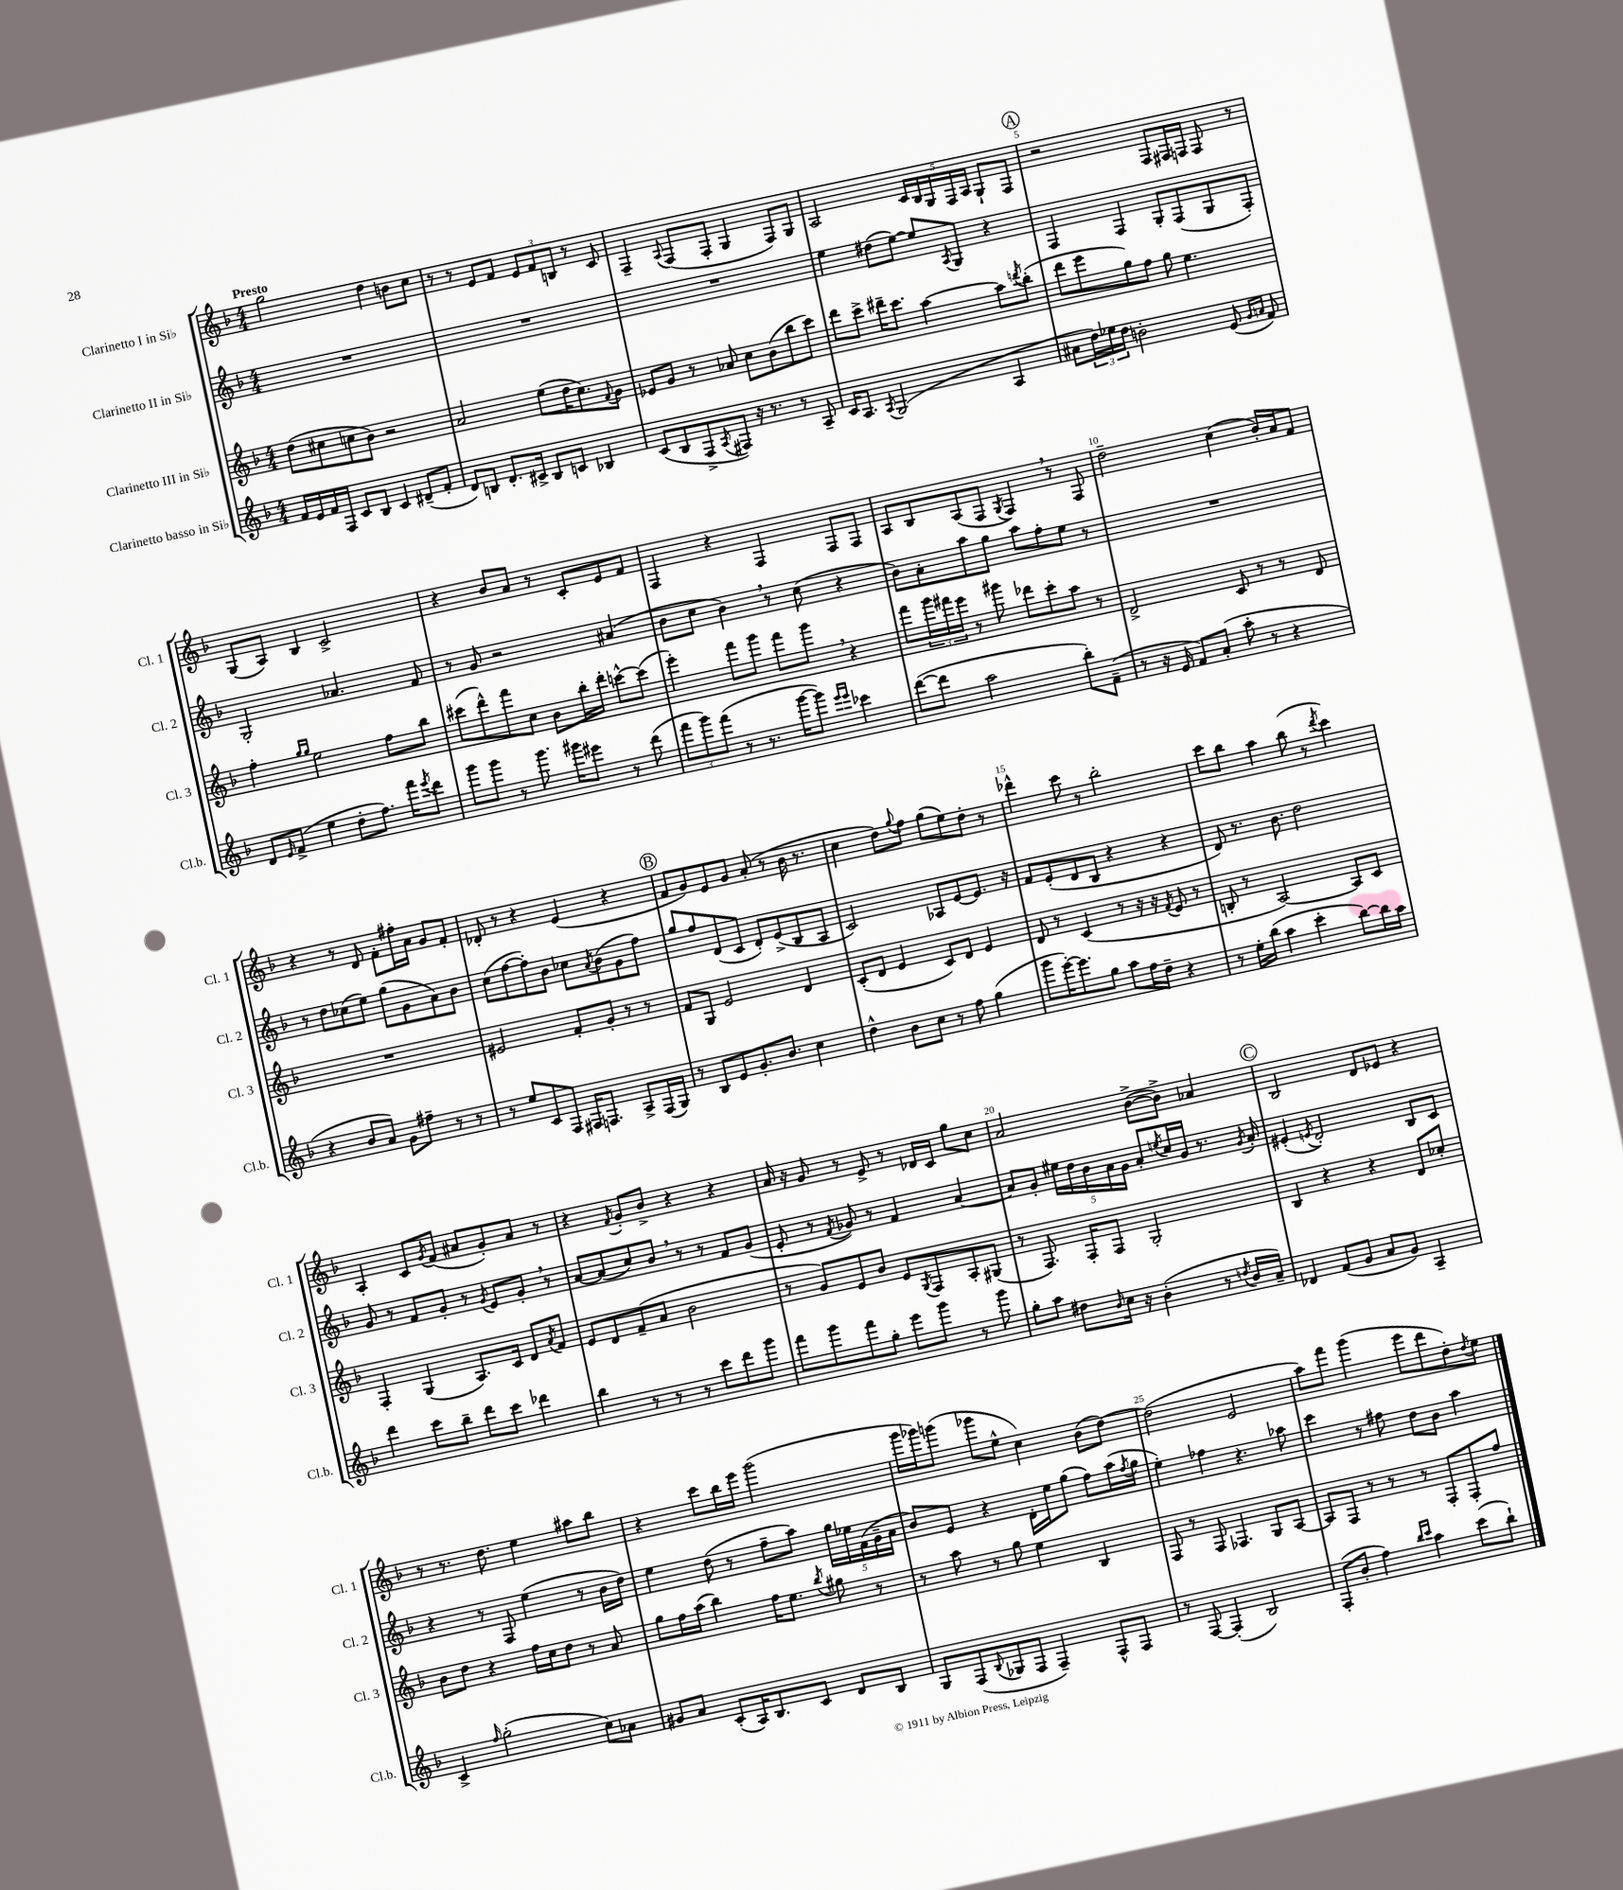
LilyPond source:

<<
\new StaffGroup <<
\new Staff = "s0" \with { instrumentName = "Clarinetto I in Sib" shortInstrumentName = "Cl. 1" } {
    \clef treble \key f \major \numericTimeSignature \time 4/4 \tempo "Presto"
    g''2 d''4 b'8 c''8 |
    r8 r8 e'8 f'8 \tuplet 3/2 { e'8 f'8 b8 } r8 c'8 |
    f4-- \appoggiatura { a8 } f8( f8-. g4 f8) g8 |
    a2 \tuplet 5/4 { c'16 bes16 g16 f16 a16 } g8-! f8 |
    \mark \markup { \circle "A" } r2 f8 fis16 f16 f8 r8 |
    g8( a8) bes4 c'2-> |
    r4 bes'8 a'8 r8 c'8-. e'8 f'8 |
    f4 r4 f4 f8 f8 |
    a8 bes8 a8( f8 \acciaccatura { g8 } f4) \breathe r8 f8 |
    d''2-- c''4( bes'16-.) a'16 f'8 |
    r4 r8 d'8 f'8-. fis''16-. a'16 g'8 f'8-. |
    des'8-. r8 r4 e'4( r4 |
    \mark \markup { \circle "B" } f'8 g'8) e'8 g'8 a'8-.( r8 bes'16 r8. |
    c''4 d''8) \appoggiatura { g''8 } f''8 g''8( e''8) d''8-. r8 |
    des'''4-^ c'''8 r8 bes''2-. |
    c'''8 bes''8 a''4 bes''8( r8 \acciaccatura { d'''8 } c'''4) |
    a4-. c'8 \acciaccatura { g'8 } f'8( ais'8 g'8-.) ais'8 r8 |
    r4 \acciaccatura { f'8 } g'8-. bes'8-> r4 r4 |
    a'16 r16 g'8 r8 e'8-> r8 des'16 c'16 g''8 c''8 |
    a'2 bes'8~->( bes'8->) aes'4 |
    \mark \markup { \circle "C" } bes2 d'8 ees'8 r4 |
    r8 r8. d''8. e''4 ais''8 bes''8 |
    r4 c'''8 bes''16 e'''16 g'''2( |
    g'''16 ges'''16) g'''8( ges'''8 e''8-^ c''4) bes'8( d''8~) |
    d''2( e'2 |
    a''8) f'''8 g'''4( e'''8 d'''8 d''8-.) \acciaccatura { d''8 } e''8 \bar "|." |
}
\new Staff = "s1" \with { instrumentName = "Clarinetto II in Sib" shortInstrumentName = "Cl. 2" } {
    \clef treble \key f \major \numericTimeSignature \time 4/4
    R1 |
    R1 |
    R1 |
    e''4 dis''8( e''8~) e''8 \acciaccatura { a8 } g8 r4 |
    \mark \markup { \circle "A" } f4 f4 g8-. f8( g8 f8-.) |
    g2-. aes'4. f'8 |
    r8 g'8 r2 ais'4( |
    bes'8 c''8 bes'4) \breathe r8 c''8( r4 |
    bes'8) a'8-. a''8 g''8 a''8 f''8-. e''8 r8 |
    R1 |
    r8 d''8 ces''8( e''8) g''8( g'8 a'8) bes'8 |
    c''8( f''8~ f''8-.) bes'8 ces''8 \acciaccatura { a'8 } bes'8( g'8 f''8) |
    \mark \markup { \circle "B" } g''8 f''8 d'8( c'8 d'8-.) e'8->( bes8 a8 |
    c'2) aes8 e'8~ e'8. r16 |
    f'8 e'8-.( d'8 bes8 r4 r4 |
    d'8) r8. bes'8. d''2 |
    g'8 r8 f'8 g'8-. r8 \acciaccatura { g'8 } e'8 g'8-. \breathe r8 |
    a'8~ a'8( c''8) bes'8 \breathe r8 r8 f'8 g'8( |
    e'8-. r8 \acciaccatura { f'8 } ges'8) r8 f'4 a'4~ |
    a'8 g'8-. \tuplet 5/4 { eis''16 d''16 bes'16 a'16 g'16 } a'8-. \acciaccatura { e''8 } c''16 g'16 r8. \acciaccatura { g'8 } a'16-. |
    \mark \markup { \circle "C" } eis'4-.( \acciaccatura { e'8 } d'2-.) bes8 c'8 |
    r4 r8 f8 e''4( r8 bes'16 d''16) |
    e''4 d''8( r8 f''8-- a''8) \tuplet 5/4 { g''16 ees''16 f'16( g'16-- a'16 } |
    bes'8) e'8 r4 d'16-. e''16 g''8( f''8) a''16( \acciaccatura { f''8 } g''16 |
    e''4-.) fes''4 r4. aes''8 |
    c'''4 r8 fis''8 d''8 bes'8 a''4 \bar "|." |
}
\new Staff = "s2" \with { instrumentName = "Clarinetto III in Sib" shortInstrumentName = "Cl. 3" } {
    \clef treble \key f \major \numericTimeSignature \time 4/4
    d''8( cis''8 c''8 bes'8) r2 |
    a'2 e''8( d''16 c''8.) \appoggiatura { f'8 } g'8 |
    ees'8 g'8 r8 aes'8 c''8 bes'8( bes''8 c'''8) |
    d'''8 c'''8-> dis'''16-- c'''8. a''4~ a''8 \acciaccatura { d'''8 } bes''8-.( |
    \mark \markup { \circle "A" } d'''8 e'''8 g''8) f''8 g''8 e''4. |
    f''4-. \grace { g''16 g''16 } e''2 f''8 bes''8 |
    cis'''8( d'''8-^) f'''8 c''8 bes'8 bes''16-. d'''16-. c'''8~-^ c'''8( |
    e'''4-.) f'''8 g'''8 f'''8 g'''8 \breathe r4 |
    f'''8 \tuplet 3/2 { g'''16 fis'''16 e'''16 } r8 gis'''8 des'''8 c'''8-. a''8 r8 |
    d'2-> c'8 r8 r8 d'8 |
    R1 |
    eis'2 f'8-. g'8-. r8 r8 |
    \mark \markup { \circle "B" } f'8 g8 e'2 d'4 |
    c'8-.( d'8 e'4 c'8) d'8 e'4 |
    d'8 r8 c'4( r8 r16 r16 \acciaccatura { f'8 } e'8 r8 |
    b8-. r8 a2~) a8 c'8 |
    f4-. g4( a8.) c'16 d'8 \acciaccatura { a'8 } f'8 |
    e'8 d'8 f'8--( a'8 bes'2 |
    r8 g'8) e'8 bes'8 e'8 \acciaccatura { g8 } f8 a8-. gis8( |
    r8 f8.) f16-. f8 g2-. |
    \mark \markup { \circle "C" } bes4 r4 r4 d'8 ces''8-. |
    bes'8 d''8 r4 f''16 c''16 d''8 r8 a'8 |
    g''8 f''16 a''16( bes''4) f''16 e''8. \acciaccatura { bes''8 } gis''8 r8 |
    r8 a''8 r8 g''8 e''4 bes4 |
    f8 r8 f8 fes4. g8 a8~ |
    a8 f8 r8 r8 r8 f8-. f8-. f''8 \bar "|." |
}
\new Staff = "s3" \with { instrumentName = "Clarinetto basso in Sib" shortInstrumentName = "Cl.b." } {
    \clef treble \key f \major \numericTimeSignature \time 4/4
    f'16 e'16 f'16 f16 c'8 bes8 c'4 dis'8--( f'8-. |
    d'8) b8 d'8.-. cis'16-> b8 c'8 bes4 |
    c'8( bes8 f8-> \acciaccatura { a8 } fis8) r16 r8. r8 a8-- |
    c'16 a8. \acciaccatura { a8 } g2( a4 |
    \mark \markup { \circle "A" } ais'8 \tuplet 3/2 { d''16) ees''16 d''16 } b'2-. e'8( \grace { g'16 a'16 } f'8) |
    d'8 \grace { e'16 } f'8->( e''4 d''8-. f''8.) f'''16 \acciaccatura { e'''8 } d'''8 |
    g'''8 g'''8 r8 g'''8. gis'''16 eis'''8 r8 d'''8( |
    \tuplet 3/2 { f'''8 g'''8) f'''8( } r8 r8. g'''16~ g'''8) \grace { e'''16 e'''16 } ces'''4 |
    d'''8~( d'''8 a''2 bes''8-.) f'8--( |
    r8 r16 e'16 f'8) a'8-.( a''8-. r8 r4 |
    r4 bes'8 a'8) g'8 fis''8-- r8 r8 |
    r8 e''8 c'8 f8 fis16 f8. a8-> f16( g16) |
    \mark \markup { \circle "B" } r8 bes8 e'8 g'8.-. bes'8. c''4 |
    d''4-^ bes'8 c''8 r8 f''8 g''4( |
    g'''8 e'''16~-.) e'''8. g''8 a''8 f''16 d''16-- r4 |
    r8 e''16-. bes''16( a''4 c'''4-. bes''8~) bes''16 a''16 |
    d'''4 c'''8 bes''8-- d'''8 c'''8 des'''4 |
    bes''4 r8 r8 r8 c'''8 d'''8 g'''8 |
    f'''8 g'''8 f'''8 g''8-. e'''8 g'''8 r8 g'''8 |
    g''8-. a''8 dis''8 \grace { bes'16 } c''16 r16 bes'4-.( r8 \acciaccatura { d''8 } bes'16 a'16--) |
    \mark \markup { \circle "C" } des'4 f'8( g'8 a'8 g'8) a4-- |
    c'4-> \grace { f''16 } g''2-.( c''8) aes'8 |
    gis'8 a'8 c'8-.( a16) bes8. c'8 d'8 bes8 |
    g8 f8( \appoggiatura { bes8 } ges8 f8 f4--) f8-^ f8 |
    r8 f8~ f4-.( bes2) |
    f8-.( bes'8-. f''4) \grace { bes''16 c'''16 } a''4 c'''8( bes''8-!) \bar "|." |
}
>>
>>
\layout { \context { \Score \override BarNumber.break-visibility = ##(#f #t #t) barNumberVisibility = #(every-nth-bar-number-visible 5) } }
